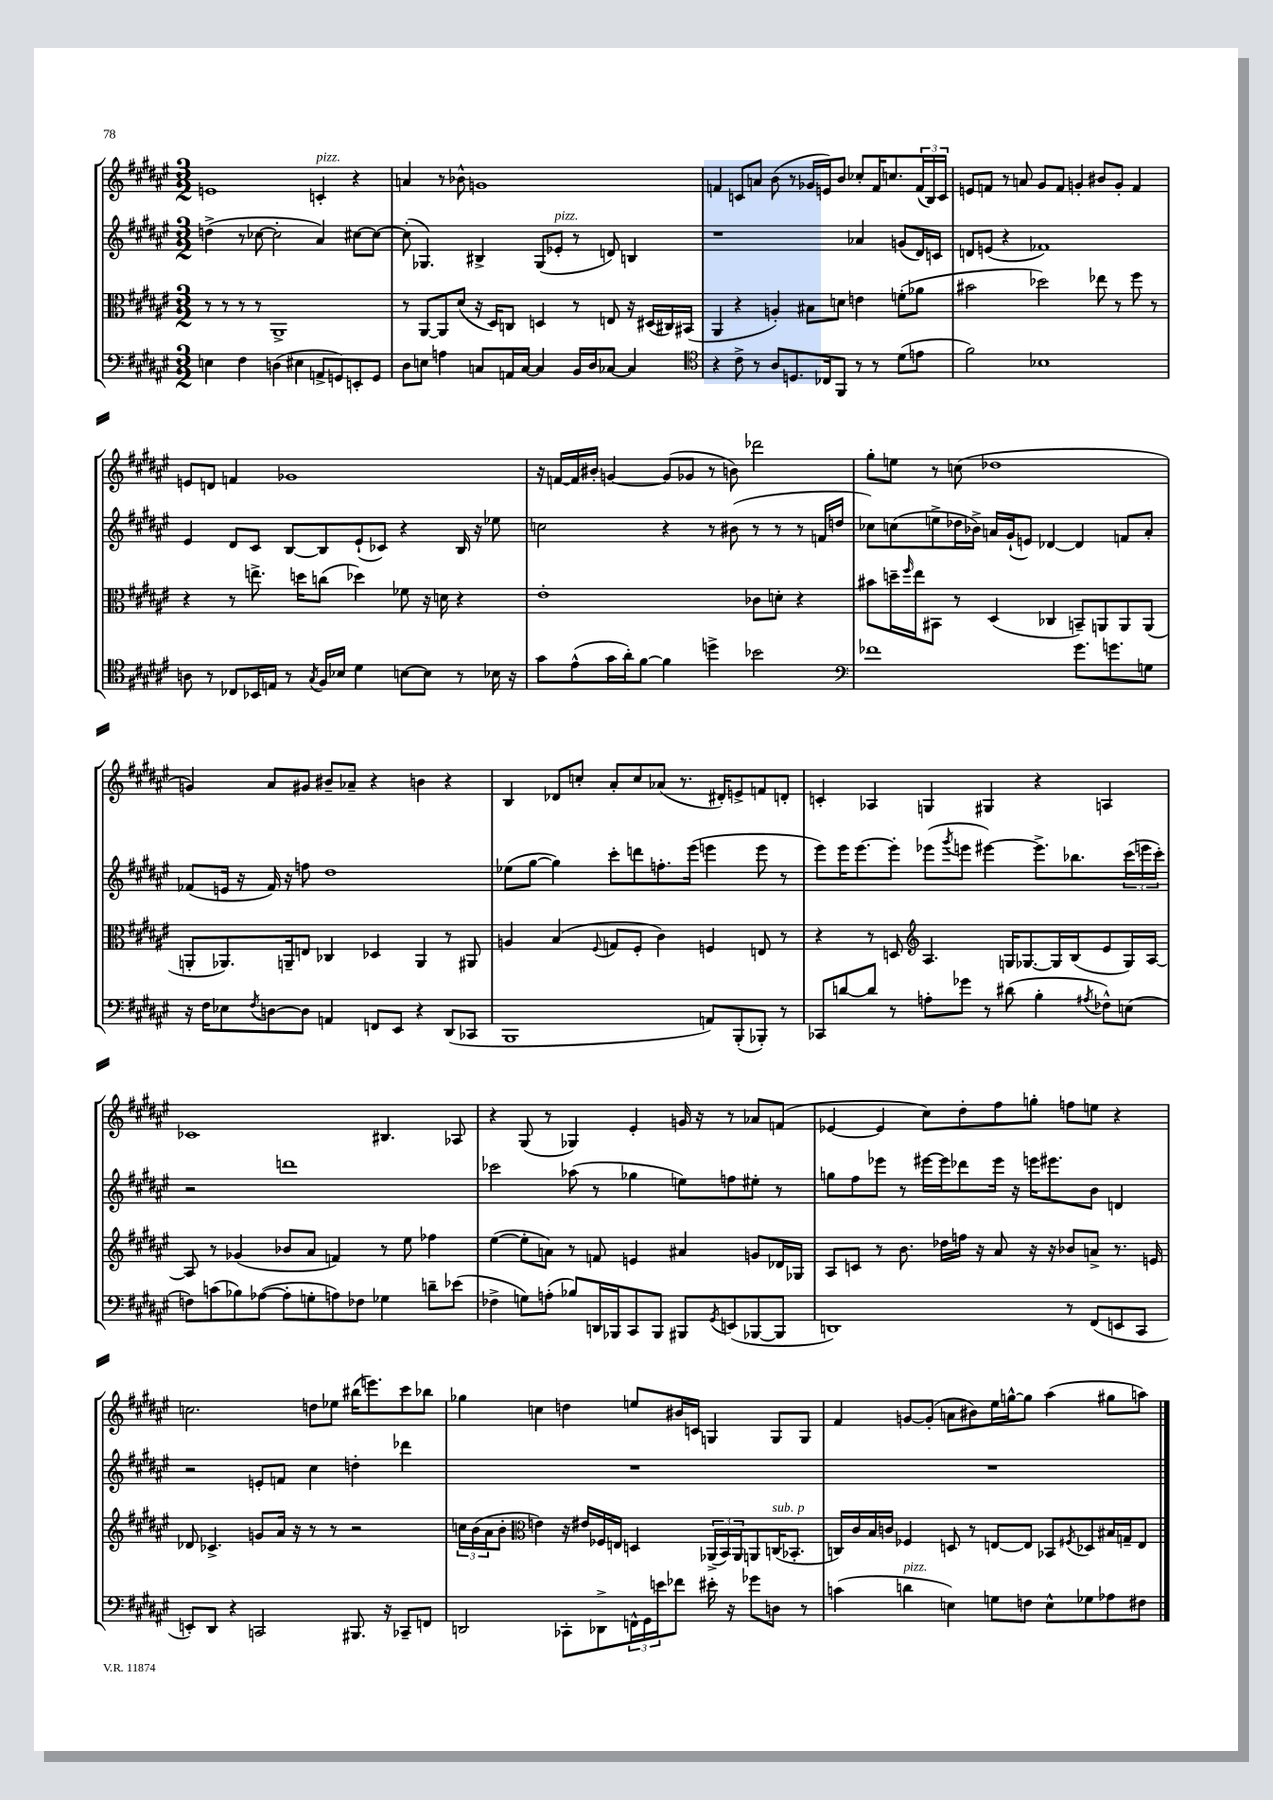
<<
\new StaffGroup <<
\new Staff = "s0" {
    \clef treble \key fis \major \numericTimeSignature \time 3/2
    e'1 c'4-.^\markup { \italic "pizz." } r4 |
    a'4 r8 bes'8-^ g'1 |
    f'4 c'8 a'8 b'8( r8 ges'16 e'16) b'8 ces''8-. f'16 c''8. \tuplet 3/2 { f'16( b16) c'16 } |
    e'8 f'8 r8 a'8 gis'8 f'8 g'4-. bis'8 g'8-. f'4 |
    e'8 d'8 f'4 ges'1 |
    r16 f'16~ f'16 bis'16-. g'4~ g'8( ges'8 r8 b'8) des'''2 |
    gis''8-. e''8 r8 c''8( des''1 |
    g'4) ais'8 gis'8 bis'8-- aes'8-- r4 b'4 r4 |
    b4 des'8 c''8-. ais'8-. c''8 aes'8( r8. dis'16-.) e'8-> f'8 d'8-. |
    c'4-. aes4 g4 gis4 r4 a4 |
    ces'1 bis4. aes8 |
    r4 gis8( r8 ges4) eis'4-. g'16 r16 r8 aes'8 f'8( |
    ees'4~ ees'4 cis''8) dis''8-. fis''8 g''8-. f''8 e''8 r4 |
    c''2. d''8 ees''8 bis''16( e'''8.) cis'''8 bes''8 |
    ges''4 c''4 d''4 e''8 bis'16 c'16 g4 g8 g8 |
    fis'4 g'8~ g'8-.( a'8 bis'8) eis''16 g''16~-^ g''8 ais''4( gis''8 a''8) \bar "|." |
}
\new Staff = "s1" {
    \clef treble \key fis \major \numericTimeSignature \time 3/2
    d''4->( r8 ces''8~ ces''2-. ais'4) cis''8~ cis''8~ |
    cis''8-.( ges4.) bis4-> ges8( ees'8-.^\markup { \italic "pizz." } r8 d'8) b4 |
    r1 aes'4 g'8( dis'16) c'16 |
    d'8 e'8( r4 fes'1) |
    eis'4 dis'8 cis'8 b8~ b8 eis'8-!( ces'8) r4 b16 r16 ees''8 |
    c''2 r4 r8 bis'8( r8 r8 r8 f'16 d''16 |
    ces''8) c''8( e''8-> des''16 bes'16->) a'16 gis'16-!( e'8) des'4~ des'4 f'8 a'8-. |
    fes'8( e'16 r16 fes'16) r16 f''8 dis''1 |
    ees''8( gis''8~ gis''4) cis'''8-. d'''8 f''8.-. eis'''16( e'''4 e'''8 r8 |
    eis'''8) eis'''16 eis'''8.~ eis'''8-. ees'''8( \acciaccatura { gis'''8 } e'''8 eis'''4~) eis'''8.-> bes''8. \tuplet 3/2 { cis'''16( e'''16 cis'''16-.) } |
    r2 d'''1 |
    ces'''2 aes''8( r8 ges''4 e''8) f''8 eis''8-. r8 |
    g''8 fis''8 ees'''8 r8 eis'''16~ eis'''16 des'''8 eis'''16 r16 e'''16 eis'''8. b'8 d'4 |
    r2 e'8-. f'8 cis''4 d''4-. des'''4 |
    R1. |
    R1. \bar "|." |
}
\new Staff = "s2" {
    \clef alto \key fis \major \numericTimeSignature \time 3/2
    r8 r8 r8 r8 ais,1-> |
    r8 ais,8~ ais,8 dis'8( r16 dis16) c8 d4 r8 e8 r16 dis16( cis16) bis,16( |
    ais,4 r4 a4-.) bis8 d'8 e'4 f'8-.( aes'8 |
    bis'2 des''2) ees''8 r8 fis''8 r8 |
    r4 r8 e''8.-> d''16 c''8( des''4) fes'8 r16 d'16 r4 |
    eis'1-. ces'8 d'8-. r4 |
    bis'8 d''16-- \grace { fis''16 } eis''16 bis,8 r8 dis4( ces4 b,8--) a,8 a,8 a,8( |
    a,8-. aes,8.) a,16-- e8 ces4 des4 a,4 r8 ais,8 |
    a4 b4( \appoggiatura { fis8 } g8 fis8-. cis'4) f4 e8 r8 |
    r4 r8 d8 \clef treble ais4. g16 ges8.~ ges16 b16( eis'8 ges16) ais16~ |
    ais8 r8 ges'4( bes'8 ais'8 f'4) r8 eis''8 fes''4 |
    eis''4~( eis''8-. a'8) r8 f'8 e'4 ais'4 g'8 des'16 ges16 |
    ais8 c'8 r8 b'8. des''16 f''16 r16 ais'8 r16 r16 bes'8 a'8-> r8. e'16 |
    des'8 ces'4.-> g'8 ais'16 r16 r8 r8 r2 |
    \tuplet 3/2 { c''16 b'16( ais'16 } b'8-. \clef alto e'4) r16 eis'16 fes16 e16 d4 \tuplet 3/2 { aes,16->( b,16) aes,16 } a,8 c16^\markup { \italic "sub. p" }( bes,8.-. |
    c16) cis'16 b16 c'16 fes4 d8 r8 e8~ e8 bes,8 \acciaccatura { fis8 } des8 bis16 g16-- e8 \bar "|." |
}
\new Staff = "s3" {
    \clef bass \key fis \major \numericTimeSignature \time 3/2
    e4 fis4 d4( eis4 a,8-> g,8) e,8-. g,8 |
    dis8 e8 a4 c8 a,16 c16~ c4 b,16 dis16 ces8~ ces4 |
    \clef tenor r4 cis'8-> r8 ais8 d8. ces16 fis,8 r8 r8 dis'8( e'8 |
    fis'2) bes1 |
    a8 r8 ces8 bes,16 e16 r8 \acciaccatura { gis8 } fis16 bes16 dis'4 b8~ b8 r8 bes16 r16 |
    gis'8 eis'8-^( gis'16 ais'16-.) fis'8~ fis'4 d''4-> bes'2 |
    \clef bass fes'1 gis'8. g'8. g8 |
    r16 fis16 ees8 \acciaccatura { fis8 } d8~ d8 a,4 f,8 eis,8 r4 dis,8( ces,8 |
    b,,1 a,8) b,,8-.( bes,,8-.) r8 |
    ces,8 d'8~ d'8 r8 a8-. ges'8 r8 dis'8( b4-. \acciaccatura { ais8 } fes8-^) e8( |
    f8) c'8( bes8) aes8~( aes8-. g8-. a8) fes8 ges4 d'8-- ees'8( |
    fes4-> g8) a8-.( bes8) d,16 bes,,16 cis,8 bes,,8 bis,,8 \acciaccatura { gis,8 } e,8( bes,,8~ bes,,8 |
    d,1) r8 fis,8( e,8 cis,8 |
    e,8-.) dis,8 r4 c,2 bis,,8. r16 ces,8-- f,8 |
    d,2 ces,8-. des,8-> \tuplet 3/2 { f,16-^ gis,16 e'16 } fes'8 eis'16-. r16 ges'8 d8 r8 |
    c'4( d'4^\markup { \italic "pizz." } e4) g8 f8 e8-^ ges8 aes8 fis8 \bar "|." |
}
>>
>>
\layout { \context { \Score \remove "Bar_number_engraver" } }
